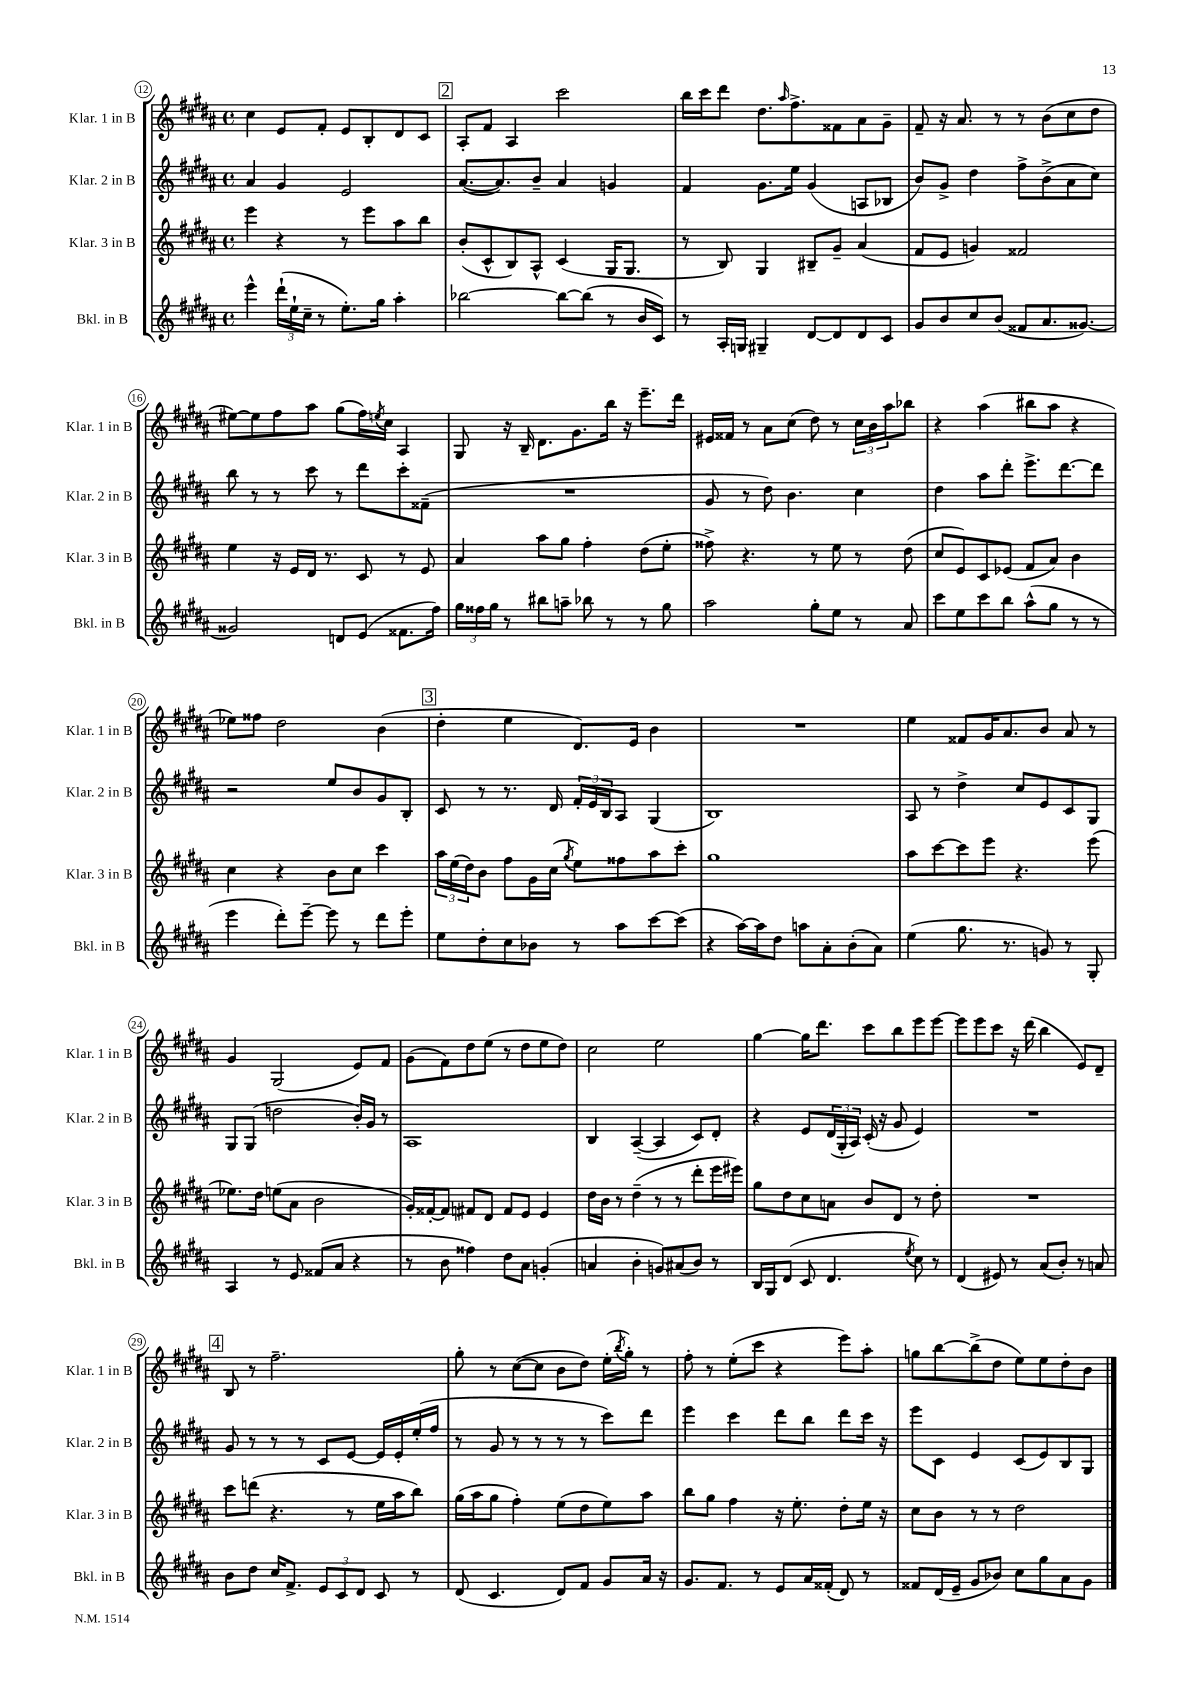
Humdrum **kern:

**kern	**kern	**kern	**kern
*part4	*part3	*part2	*part1
*staff4	*staff3	*staff2	*staff1
*I"Bkl. in B	*I"Klar. 3 in B	*I"Klar. 2 in B	*I"Klar. 1 in B
*I'Bkl. in B	*I'Klar. 3 in B	*I'Klar. 2 in B	*I'Klar. 1 in B
*clefG2	*clefG2	*clefG2	*clefG2
*k[f#c#g#d#a#]	*k[f#c#g#d#a#]	*k[f#c#g#d#a#]	*k[f#c#g#d#a#]
*M4/4	*M4/4	*M4/4	*M4/4
*met(c)	*met(c)	*met(c)	*met(c)
=12	=12	=12	=12
4eee^^\	4eee\	4a#/	4cc#\
(24ddd#`\LL	4r	4g#/	8e/L
24ee`\	.	.	.
24cc#~\JJ	.	.	.
8r	.	.	8f#'/J
8.ee'\L)	8r	2e/	8e/L
.	8eee\L	.	8B'/
16gg#\Jk	.	.	.
4aa#'\	8aa#\	.	8d#/
.	8bb\J	.	8c#/J
!!LO:REH:place=s1:t=2
=13	=13	=13	=13
[2bb-X\	(8b'/L	([8.a#/L	8A#'/L
.	8c#^^/	.	8f#/J
.	.	8.a#/])	.
.	8B/)	.	4A#/
.	8A#^^/J	8b~/J	.
8bb-\L_	(4c#/	4a#/	2ccc#\
(8bb-\J]	.	.	.
8r	16G#/KL	4gn/	.
.	8.G#/J	.	.
16b/LL	.	.	.
16c#/JJ)	.	.	.
=14	=14	=14	=14
8r	8r	4f#/	16bb\LL
.	.	.	16ccc#\J
16A#'/LL	8B/)	.	8ddd#\J
16Gn/JJ	.	.	.
4G#X~/	4G#/	8.g#\L	8.dd#\L
.	.	.	16qqaa#/
.	.	16ee\Jk	8.ff#^\
[8d#/L	8B#X~/L	(4g#/	.
8d#/]	8g#~/J	.	8f##X\
8d#/	(4a#/	8An/L	8a#\
8c#/J	.	8B-X/J	8g#~\J
=15	=15	=15	=15
8g#/L	8f#/L	8b/L)	8f#~/
8b/	8e/J	8g#^/J	16r
.	.	.	8.a#/
8cc#/	4gn/)	4dd#\	.
(8b/J	.	.	8r
8f##X/L	2f##X/	8ff#^\L	8r
8.a#/	.	(8b^\	(8b\L
.	.	8a#\	8cc#\
[8.g##X/J)	.	.	.
.	.	8cc#\J)	8dd#\J
!!LO:LB:g=z
=16	=16	=16	=16
2g##X/]	4ee\	8bb\	[8ee#X\L)
.	.	8r	8ee#\]
.	16r	8r	8ff#\
.	16e/LL	.	.
.	16d#/JJ	8ccc#\	8aa#\J
.	8.r	.	.
8dn/L	.	8r	(8gg#\L
(8e/J	8c#/	8ddd#\L	16ff#\L)
.	.	.	8qeen/
.	.	.	16cc#\JJ
8.f##X\L	8r	8ccc#'\	4A#/
.	8e/	(8f##X~\J	.
16ff#\Jk)	.	.	.
=17	=17	=17	=17
24gg#\LL	4a#/	1r	8G#/
24ff##X\	.	.	.
24gg#\JJ	.	.	.
8r	.	.	16r
.	.	.	16B~/
8bb#X\L	8aa#\L	.	8.d#\L
8aan~\J	8gg#\J	.	.
.	.	.	8.g#\
8bb-X\	4ff#'\	.	.
8r	.	.	16bb\Jk
.	.	.	16r
8r	(8dd#\L	.	8.eee~\L
8gg#\	8ee'\J	.	.
.	.	.	16ddd#\Jk
=18	=18	=18	=18
2aa#\	8ff##X^\)	8g#/	16e#X/LL
.	.	.	16f##X/JJ
.	4.r	8r	8r
.	.	8dd#\)	8a#\L
.	.	4.b\	(8cc#\J
8gg#'\L	8r	.	8dd#\)
8ee\J	8ee\	.	8r
8r	8r	4cc#\	24cc#\LL
.	.	.	24b\
.	.	.	24aa#\J
8a#/	(8dd#\	.	8bb-X\J
=19	=19	=19	=19
8ccc#\L	8cc#/L	4dd#\	4r
8ee\	8e/)	.	.
8ccc#\	8c#/	8aa#\L	(4aa#\
8bb\J	(8e-X/J	8ddd#'\J	.
(8aa#^^\L	8f#/L	8.eee^\L	8bb#X\L
8gg#\J	8a#/J)	.	8aa#\J
.	.	[8.ddd#\	.
8r	4b\	.	4r
8r	.	8ddd#\J]	.
!!LO:LB:g=z
=20	=20	=20	=20
4eee\	4cc#\	2r	8ee-X\L)
.	.	.	8ff##X\J
8ddd#'\L)	4r	.	2dd#\
[8eee~\J	.	.	.
8eee\]	8b\L	8ee/L	.
8r	8cc#\J	8b/	.
8ddd#\L	4ccc#\	8g#/	(4b\
8eee'\J	.	8B'/J	.
!!LO:REH:place=s1:t=3
=21	=21	=21	=21
8ee\L	24aa#\LL	8c#/	4dd#'\
.	(24ee\	.	.
.	24dd#\J)	.	.
8dd#'\	8b\J	8r	.
8cc#\	8ff#\L	8.r	4ee\
8b-X\J	16g#\L	.	.
.	(16cc#\JJ	16d#/	.
.	8qgg#/	.	.
8r	8ee\L)	24f#'/LL	8.d#/L)
.	.	24e/	.
.	.	24B/J	.
8aa#\L	8ff##X\	8A#/J	.
.	.	.	16e/Jk
[8ccc#\	8aa#\	(4G#/	4b\
(8ccc#\J]	8ccc#'\J	.	.
=22	=22	=22	=22
4r	1gg#	1B)	1r
[16aa#\LL)	.	.	.
16aa#\J]	.	.	.
8dd#\J	.	.	.
8aan\L	.	.	.
8a#'\	.	.	.
(8b'\	.	.	.
8a#\J)	.	.	.
=23	=23	=23	=23
(4ee\	8aa#\L	8A#/	4ee\
.	[8ccc#\	8r	.
8.gg#\	8ccc#\]	4dd#^\	8f##X/L
.	8eee\J	.	16g#/K
8.r	.	.	8.a#/
.	4.r	8cc#/L	.
8gn/)	.	8e/	8b/J
8r	.	8c#/	8a#/
8G#'/	(8eee\	8G#/J	8r
!!LO:LB:g=z
=24	=24	=24	=24
4A#/	8.ee-X\L)	8G#/L	4g#/
.	.	(8G#/J	.
.	16dd#\Jk	.	.
8r	(8een\L	2ddn\	(2G#/
8e/	8a#\J	.	.
(8f##X/L	2b\	.	.
8a#/J	.	.	.
4r	.	16b'/LL)	8e/L)
.	.	16g#/JJ	.
.	.	8r	8f#/J
=25	=25	=25	=25
8r	16g#'/LL)	1A#	(8g#\L
.	[16f##X'/J	.	.
8b\	8f##/J]	.	8f#\)
4ff##X\)	8f#X/L	.	8dd#\
.	8d#/J	.	(8ee\J
8dd#\L	8f#/L	.	8r
8a#\J	8e/J	.	8dd#\L
(4gn'/	4e/	.	8ee\
.	.	.	8dd#\J)
=26	=26	=26	=26
4an/	16dd#\LL	4B/	2cc#\
.	16b\JJ	.	.
.	8r	.	.
4b'\	(4dd#~\	([4A#~/	.
8gn/L)	8r	4A#/]	2ee\
(8a#X/	8r	.	.
8b/J)	8ddd#'\L	8c#/L)	.
8r	16eee\L	8d#'/J	.
.	16eee#X\JJ)	.	.
=27	=27	=27	=27
16B/LL	8gg#\L	4r	[4gg#\
16G#/J	.	.	.
(8d#/J	8dd#\	.	.
8c#/	8cc#\	8e/L	16gg#\KL]
.	.	.	8.ddd#\J
4.d#/	8an\J	(24d#/L	.
.	.	24G#'/	.
.	.	24A#/JJ)	.
.	8b/L	(16c#'/	8ccc#\L
.	.	16r	.
.	8d#/J	8g#/	8bb\
8qee/	.	.	.
8cc#\)	8r	4e/)	8eee\
8r	8dd#'\	.	[8eee\J
=28	=28	=28	=28
(4d#/	1r	1r	8eee\L]
.	.	.	8eee\
8e#X/)	.	.	8ccc#\J
8r	.	.	16r
.	.	.	(16ddd#\
(8a#/L	.	.	4bb\
8b'/J)	.	.	.
8r	.	.	8e/L)
8an/	.	.	8d#~/J
!!LO:LB:g=z
!!LO:REH:place=s1:t=4
=29	=29	=29	=29
8b\L	8ccc#\L	8g#/	8B/
8dd#\J	(8dddn\J	8r	8r
16cc#/KL	4.r	8r	2.ff#~\
8.f#^/J	.	.	.
.	.	8r	.
12e/L	.	8c#/L	.
12c#/	.	.	.
.	8r	[8e/J	.
12d#/J	.	.	.
8c#/	16ee\LL	16e/LL]	.
.	16aa#\J	16e'/	.
8r	8bb\J)	(16ee'/	.
.	.	16ff#/JJ	.
=30	=30	=30	=30
(8d#/	(16gg#\LL	8r	8gg#'\
.	16aa#\J	.	.
4.c#/	8gg#\J	8g#/	8r
.	4ff#'\)	8r	([8cc#\L
.	.	8r	8cc#\J]
8d#/L)	(8ee\L	8r	8b\L
8f#/J	8dd#\	8r	8dd#\J)
8g#/L	8ee\)	8ccc#\L)	(16ee'\LL
.	.	.	8qbb/
.	.	.	16gg#'\JJ)
16a#/Jk	8aa#\J	8ddd#\J	8r
16r	.	.	.
=31	=31	=31	=31
8.g#/L	8bb\L	4eee\	8ff#'\
.	8gg#\J	.	8r
8.f#/J	.	.	.
.	4ff#\	4ccc#\	(8ee'\L
8r	.	.	8ccc#\J
8e/L	16r	8ddd#\L	4r
.	8.ee'\	.	.
16a#/L	.	8bb\J	.
(16f##X'/JJ	.	.	.
8d#/)	8dd#'\L	8ddd#\L	8eee\L)
8r	16ee\Jk	16ccc#\Jk	8aa#'\J
.	16r	16r	.
=32	=32	=32	=32
8f##X/L	8cc#\L	8eee\L	8ggn\L
(16d#/L	8b\J	8c#\J	[8bb\
16e~/JJ	.	.	.
8g#/L	8r	4e/	(8bb^\]
8b-X/J)	8r	.	8dd#\J
8cc#\L	2dd#\	(8c#/L	8ee\L)
8gg#\	.	8e/)	8ee\
8a#\	.	8B/	8dd#'\
8g#\J	.	8G#/J	8b\J
==	==	==	==
*-	*-	*-	*-
